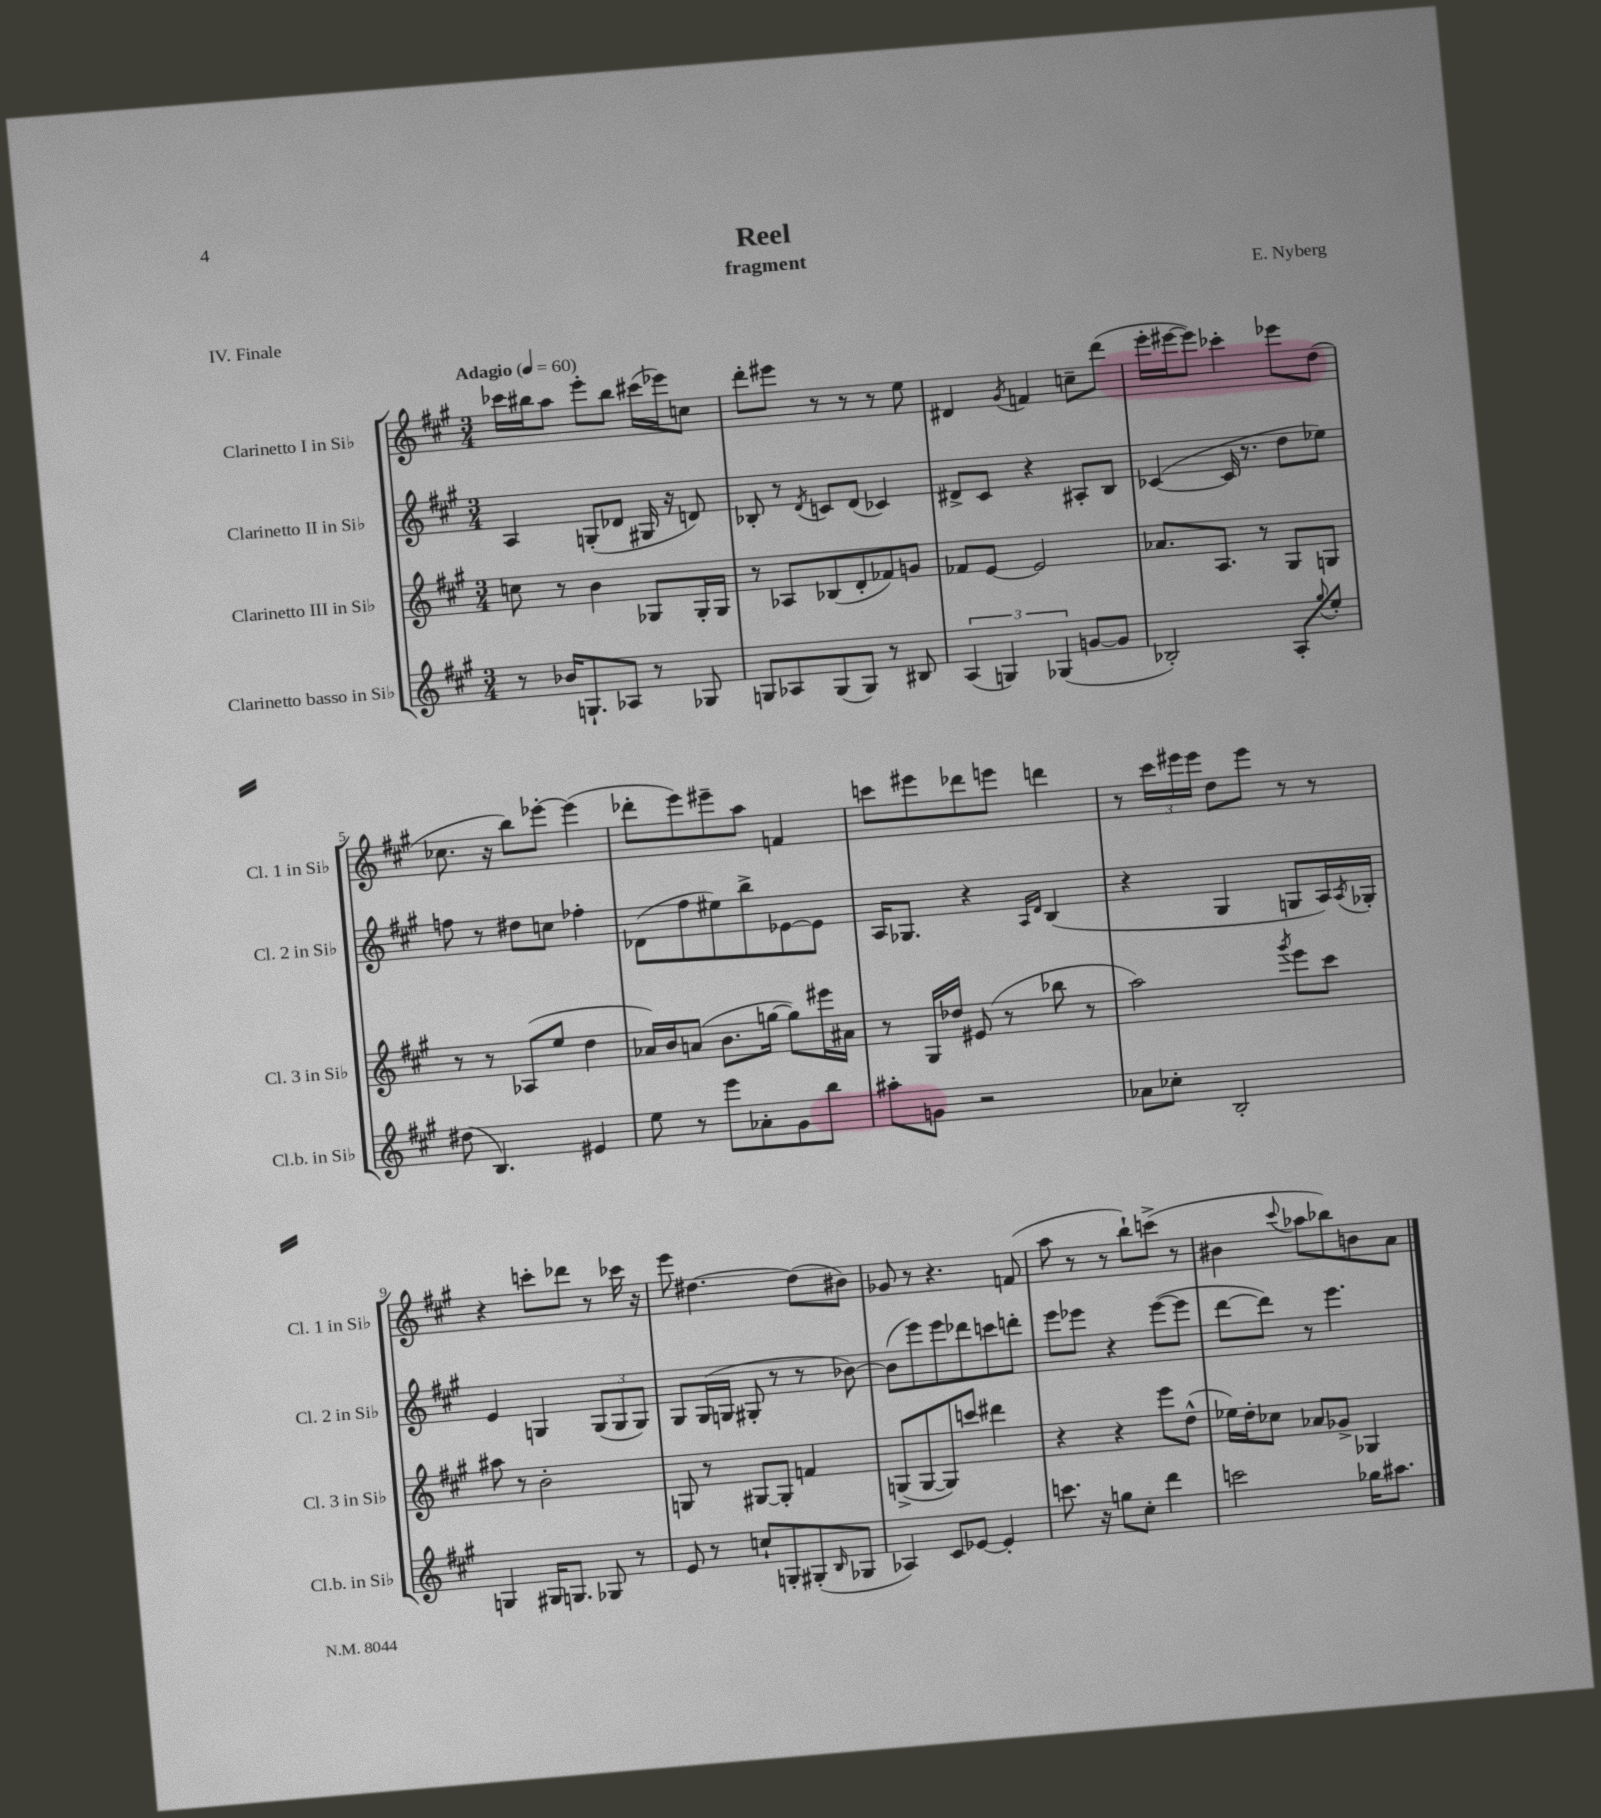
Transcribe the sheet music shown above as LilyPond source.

\header { title = "Reel" composer = "E. Nyberg" subtitle = "fragment" piece = "IV. Finale" }
<<
\new StaffGroup <<
\new Staff = "s0" \with { instrumentName = "Clarinetto I in Sib" shortInstrumentName = "Cl. 1 in Sib" } {
    \clef treble \key a \major \numericTimeSignature \time 3/4 \tempo "Adagio" 4 = 60
    ces'''16 bis''16 a''8 e'''8-. bis''8 cis'''16( ees'''16) c''8 |
    d'''8-. eis'''8 r8 r8 r8 e''8 |
    dis'4 \acciaccatura { gis'8 } f'4 c''8-- d'''8( |
    e'''16-. eis'''16~ eis'''8) ces'''4-. ees'''8 d''8( |
    ces''8. r16 b''8) ees'''8~-. ees'''4( |
    des'''8-. e'''8) eis'''8-- a''8 f'4 |
    c'''8 eis'''8 des'''8 e'''8 d'''4 |
    r8 \tuplet 3/2 { cis'''16 eis'''16 eis'''16 } d''8 eis'''8 r8 r8 |
    r4 c'''8-. des'''8 r8 ces'''16 r16 |
    e'''8 dis''4.~ dis''8( bis'8) |
    ges'8 r8 r4. f'8( |
    a''8 r8 r8 b''8-!) c'''8->( r8 |
    bis'4 \appoggiatura { cis'''8 } aes''8 bes''8) b'8 a'8 \bar "|." |
}
\new Staff = "s1" \with { instrumentName = "Clarinetto II in Sib" shortInstrumentName = "Cl. 2 in Sib" } {
    \clef treble \key a \major \numericTimeSignature \time 3/4
    a4 g8-.( des'8 gis16 r16 d'8) |
    bes8-. r8 \acciaccatura { d'8 } c'8 d'8( ces'4) |
    dis'8-> cis'8 r4 ais8-. b8 |
    ces'4~( ces'16 r8. d''8 ees''8) |
    f''8 r8 dis''8 c''8 fes''4-. |
    des'8( fis''8 eis''8) b''8-> ees'8~ ees'8 |
    a16 ges8. r4 \grace { a16 d'16 } b4( |
    r4 gis4 g8 a16) \acciaccatura { a8 } ges16-. |
    e'4 g4 \tuplet 3/2 { g8( g8 g8) } |
    gis8 gis16( g16 gis8-. r8 r8 bes'8~) |
    bes'8( e'''8) e'''8 des'''8 c'''8 d'''8-. |
    e'''8 ees'''8 r4 ees'''8~( ees'''8 |
    d'''8~ d'''8) r8 e'''4. \bar "|." |
}
\new Staff = "s2" \with { instrumentName = "Clarinetto III in Sib" shortInstrumentName = "Cl. 3 in Sib" } {
    \clef treble \key a \major \numericTimeSignature \time 3/4
    c''8 r8 b'4 ges8 ges16-. ges16 |
    r8 aes8 bes8( d'8-. fes'8) g'8 |
    fes'8 e'8~ e'2 |
    aes'8. a8. r8 gis8 g8 |
    r8 r8 aes8( e''8 d''4 |
    aes'16) b'16 a'8( b'8. g''16~ g''8) eis'''16 ais'16 |
    r8 gis16 des''16 eis'8( r8 bes''8 r8 |
    a''2) \acciaccatura { gis'''8 } e'''8 cis'''8 |
    ais''8 r8 b'2-. |
    g8 r8 gis8~ gis8-. f'4 |
    g8->( g8~ g8) c'''8 dis'''4 |
    r4 r4 e'''8 d''8-^( |
    ees''16) d''16-. ces''8 aes'8 ges'8-> ges4 \bar "|." |
}
\new Staff = "s3" \with { instrumentName = "Clarinetto basso in Sib" shortInstrumentName = "Cl.b. in Sib" } {
    \clef treble \key a \major \numericTimeSignature \time 3/4
    r8 bes'16 g8.-! aes8 r8 ges8 |
    g8 aes8 g8( g8) r8 bis8 |
    \tuplet 3/2 { a4( g4) ges4( } g'8~ g'8 |
    bes2-.) a8-. \appoggiatura { gis''8 } e''8-. |
    dis''8( b4.) eis'4 |
    e''8 r8 e'''8 aes'8-. gis'8 b''8 |
    ais''8-. g'8 r2 |
    aes'8 ces''8-. b2-. |
    g4 gis16 g8. ges8 r8 |
    e'8 r8 c''8-! g8-. gis8-.( \grace { b16 } ges8 |
    aes4) cis'8 ees'8~ ees'4-. |
    c'''8. r16 g''8 cis''8-. d'''4 |
    c'''2 ges''16 ais''8. \bar "|." |
}
>>
>>
